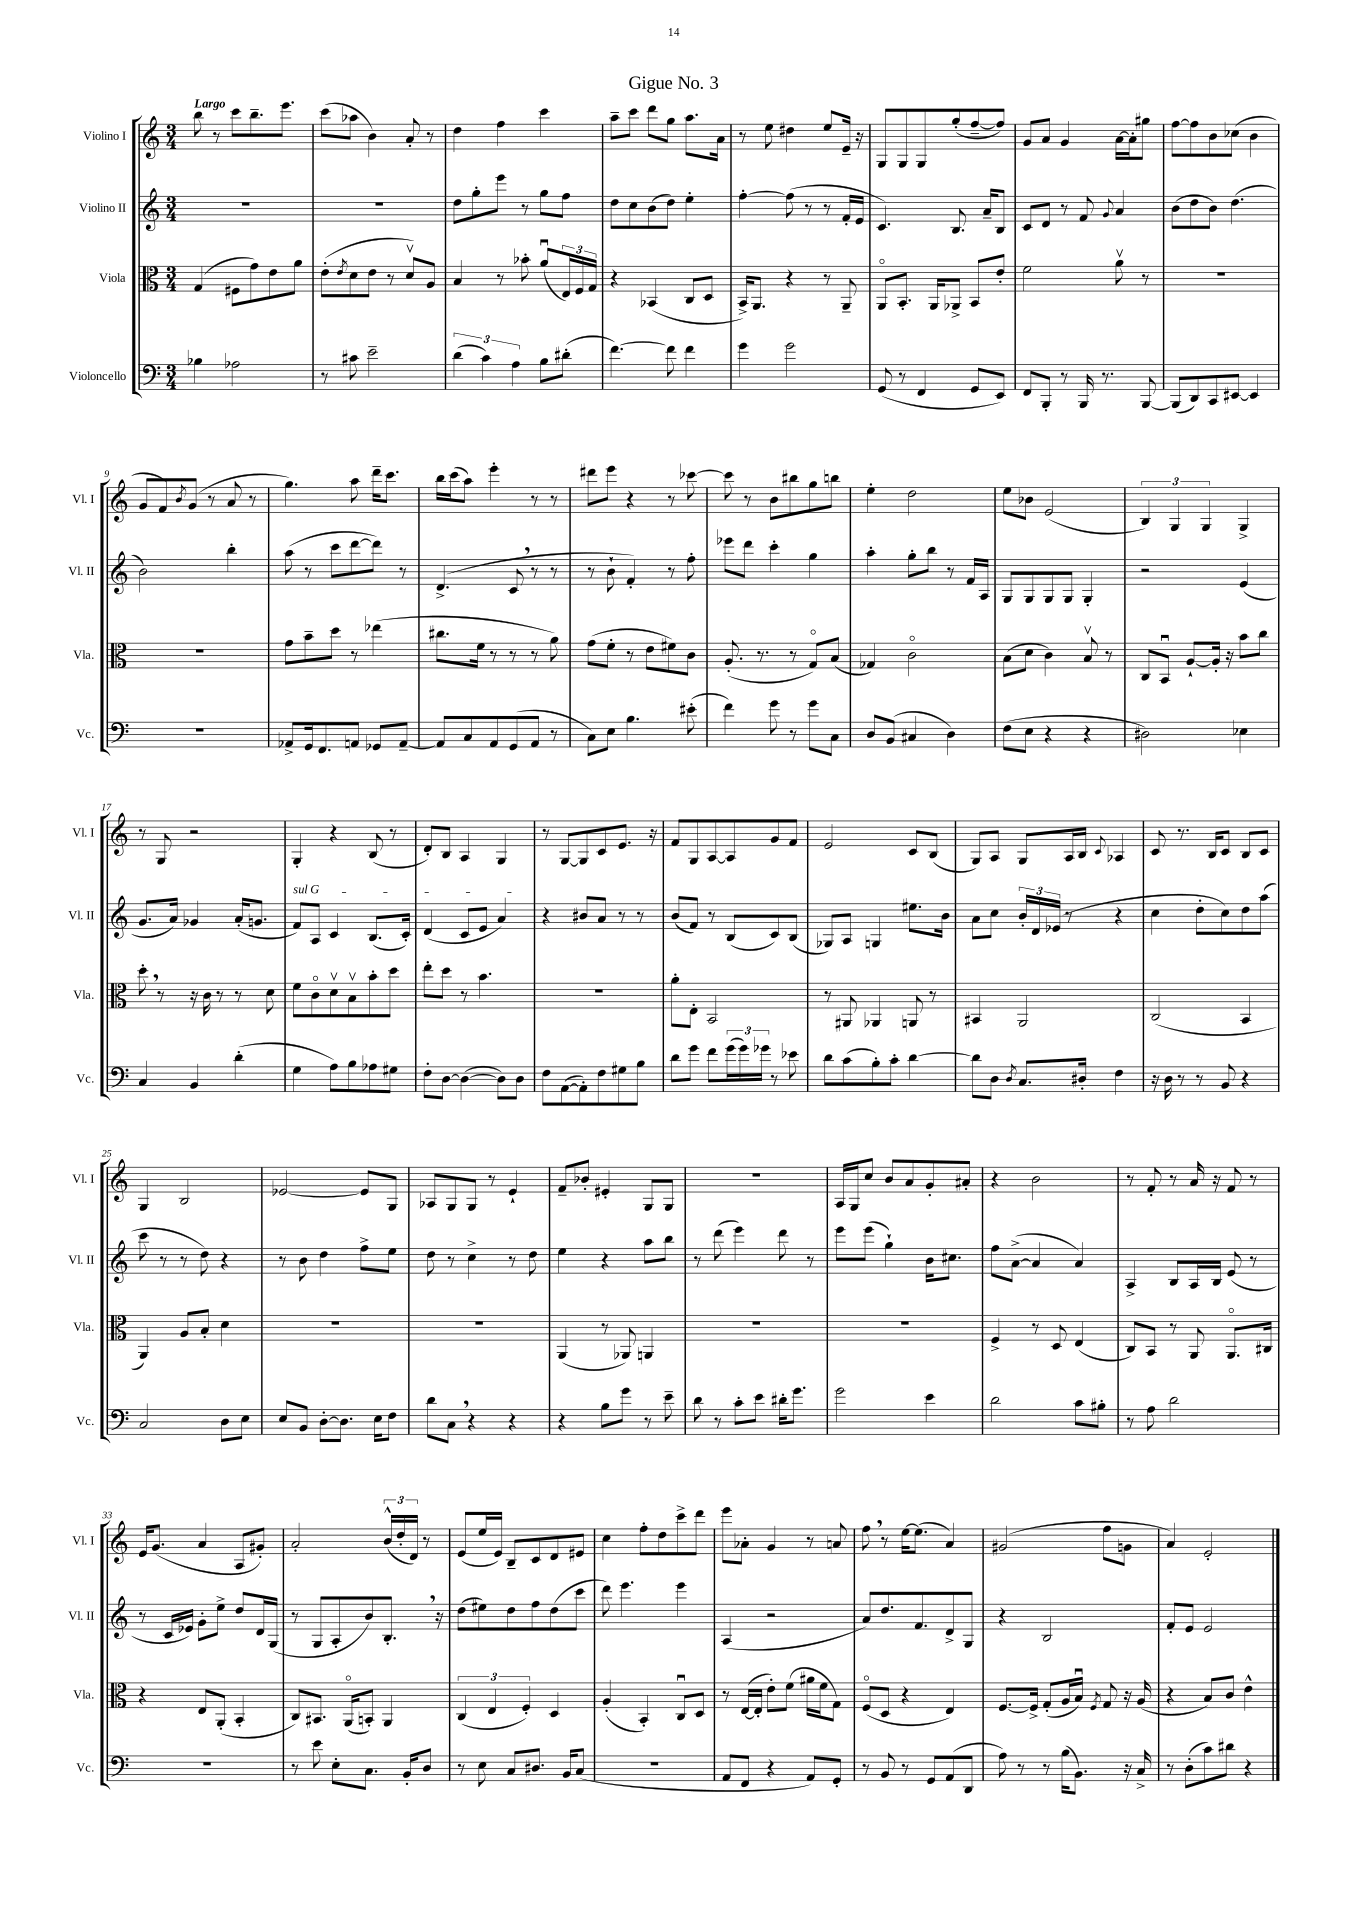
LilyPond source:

\header { title = "Gigue No. 3" }
<<
\new StaffGroup <<
\new Staff = "s0" \with { instrumentName = "Violino I" shortInstrumentName = "Vl. I" } {
    \clef treble \key c \major \numericTimeSignature \time 3/4 \tempo "Largo"
    b''8 r8 c'''8 b''8.-- e'''8. |
    c'''8( aes''8 b'4) a'8-. r8 |
    d''4 f''4 c'''4 |
    a''8-- c'''8 d'''8 g''8 a''8. a'16 |
    r8 e''8 dis''4 e''8 e'16-- r16 |
    g8 g8 g8 g''8-.( f''8~-- f''8) |
    g'8 a'8 g'4 a'16~ a'16-. gis''8 |
    f''8~ f''8 b'8 ces''8( b'4 |
    g'8 f'8) \acciaccatura { b'8 } g'8( r8 a'8 r8 |
    g''4.) a''8 d'''16-- c'''8. |
    b''16 c'''16( a''8) e'''4-. r8 r8 |
    dis'''8 e'''8 r4 r8 ces'''8~ |
    ces'''8 r8 b'8 bis''8 g''8 b''8 |
    e''4-. d''2 |
    e''8 bes'8 e'2( |
    \tuplet 3/2 { b4) g4 g4 } g4-> |
    r8 g8 r2 |
    g4-. r4 b8( r8 |
    d'8-.) b8 a4 g4 |
    r8 g8~ g8 c'8 e'8. r16 |
    f'8 g8 a8~ a8 g'8 f'8 |
    e'2 c'8 b8( |
    g8) a8 g8 a16 b16 \appoggiatura { c'8 } aes4 |
    c'8 r8. b16 c'8 b8 c'8 |
    g4 b2 |
    ees'2~ ees'8 g8 |
    aes8 g8 g8 r8 e'4-! |
    f'8-- bes'8-. eis'4-. g8 g8 |
    R2. |
    a16 g16 c''8 b'8 a'8 g'8-. ais'8-. |
    r4 b'2 |
    r8 f'8-. r8 a'16 r16 f'8 r8 |
    e'16 g'8.( a'4 a8 gis'8-.) |
    a'2-. \tuplet 3/2 { b'16-^( d''16-. d'16) } r8 |
    e'8( e''16 e'16) b8-- c'8 d'8 eis'8 |
    c''4 f''8-. d''8 c'''8-> d'''8 |
    e'''8 aes'8-. g'4 r8 a'8 |
    f''8 \breathe r8 e''16~ e''8.( a'4) |
    gis'2( f''8 g'8 |
    a'4) e'2-. \bar "|." |
}
\new Staff = "s1" \with { instrumentName = "Violino II" shortInstrumentName = "Vl. II" } {
    \clef treble \key c \major \numericTimeSignature \time 3/4
    R2. |
    R2. |
    d''8 g''8-. e'''8 r8 g''8 f''8 |
    d''8 c''8 b'8( d''8) e''4-. |
    f''4~-. f''8( r8 r8 f'16-. e'16 |
    c'4.) b8. a'16-- b8 |
    c'8 d'8 r8 f'8 \appoggiatura { g'8 } a'4 |
    b'8( d''8 b'8) d''4.( |
    b'2) b''4-. |
    a''8( r8 c'''8 d'''8~ d'''8) r8 |
    d'4.->( c'8 \breathe r8 r8 |
    r8 b'8-! f'4-.) r8 f''8-. |
    ees'''8 d'''8 c'''4-. g''4 |
    a''4-. g''8-. b''8 r8 f'16 a16 |
    g8 g8 g8 g8 g4-. |
    r2 e'4( |
    g'8. a'16) ges'4 a'16-.( g'8. |
    \once \override TextSpanner.bound-details.left.text = \markup { \italic "sul G" } f'8\startTextSpan) a8 c'4 b8.( c'16-.) |
    d'4( c'8 e'8 a'4\stopTextSpan) |
    r4 bis'8 a'8 r8 r8 |
    b'8( f'8) r8 b8( c'8) b8( |
    ges8) a8 g4 eis''8. b'16 |
    a'8 c''8 \tuplet 3/2 { b'16-. d'16 ees'16( } r8 r4 |
    c''4 d''8-. c''8) d''8 a''8( |
    c'''8 r8 r8 d''8) r4 |
    r8 b'8 d''4 f''8-> e''8 |
    d''8 r8 c''4-> r8 d''8 |
    e''4 r4 a''8 b''8 |
    r8 d'''8( e'''4) d'''8 r8 |
    e'''8 e'''8( g''4-!) b'16 cis''8. |
    f''8 a'8~->( a'4 a'4) |
    a4-> b8 a16 b16 e'8( r8 |
    r8 c'16 ees'16) g'8-. e''8-> d''8 d'16 g16( |
    r8 g8 a8-. b'8) b8.-. \breathe r16 |
    d''8( eis''8) d''8 f''8 d''8( c'''8 |
    d'''8) e'''4. e'''4 |
    a4( r2 |
    a'8) d''8. f'8. d'8-> g8 |
    r4 b2 |
    f'8-. e'8 e'2 \bar "|." |
}
\new Staff = "s2" \with { instrumentName = "Viola" shortInstrumentName = "Vla." } {
    \clef alto \key c \major \numericTimeSignature \time 3/4
    g4( fis8 g'8) e'8 a'8 |
    e'8-.( \acciaccatura { e'8 } d'8 e'8 r8 d'8\upbow) a8 |
    b4 r8 bes'8-. a'8\downbow( \tuplet 3/2 { e16) f16 g16 } |
    r4 bes,4( c8 d8 |
    b,16->) a,8. r4 r8 a,8-- |
    a,8\flageolet b,8.-. a,16 aes,8-> b,8 e'8-. |
    f'2 a'8\upbow r8 |
    R2. |
    R2. |
    g'8 b'8-- d''8 r8 ees''4( |
    cis''8. f'16 r8 r8 r8 a'8) |
    g'8( f'8-. r8 e'8 fis'8) c'8 |
    a8.-.( r8. r8 g8\flageolet) b8( |
    ges4) c'2\flageolet |
    b8( d'8 c'4) b8\upbow r8 |
    c8 b,8\downbow a8~-! a16-. r16 b'8 c''8 |
    d''8-. \breathe r8 r16 c'16 r8 r8 d'8 |
    f'8 c'8\flageolet d'8\upbow b8\upbow b'8-. d''8 |
    e''8-. d''8 r8 b'4. |
    R2. |
    a'8-. e8-. b,2 |
    r8 ais,8 aes,4 a,8 r8 |
    bis,4 a,2 |
    c2( b,4 |
    a,4) a8 b8-. d'4 |
    R2. |
    R2. |
    a,4( r8 aes,8) a,4 |
    R2. |
    R2. |
    f4-> r8 d8 e4( |
    c8) b,8 r8 a,8 a,8.\flageolet cis16 |
    r4 e8 a,8-.( b,4-. |
    c8) bis,8. a,16\flageolet( b,8-.) a,4 |
    \tuplet 3/2 { c4( e4 f4-.) } d4 |
    a4-.( b,4-.) c8\downbow d8 |
    r8 e16~( e16-. e'8-.) f'8( ais'16 f'16 g8) |
    f8\flageolet( d8 r4 e4) |
    f8.~ f16-> g8-.( a16 b16\downbow) \acciaccatura { f8 } g8 r16 a16( |
    r4 b8) c'8 e'4-^ \bar "|." |
}
\new Staff = "s3" \with { instrumentName = "Violoncello" shortInstrumentName = "Vc." } {
    \clef bass \key c \major \numericTimeSignature \time 3/4
    bes4 aes2 |
    r8 cis'8 e'2-- |
    \tuplet 3/2 { d'4( c'4) a4 } b8 dis'8-.( |
    f'4.~) f'8 f'4 |
    g'4 g'2 |
    g,8( r8 f,4 g,8 e,8) |
    f,8 b,,8-. r8 b,,16 r8. b,,8~ |
    b,,8( d,8) c,8 eis,8~ eis,4 |
    R2. |
    aes,8-> g,16 f,8. a,8 ges,8 a,8~-- |
    a,8 c8 a,8 g,8( a,8 r8 |
    c8) e8 b4. eis'8-.( |
    f'4) g'8 r8 g'8 c8 |
    d8 b,8( cis4 d4) |
    f8( e8 r4 r4 |
    dis2) ees4 |
    c4 b,4 d'4-.( |
    g4 a8) b8 aes8 gis8 |
    f8-. d8~ d4~( d8) d8 |
    f8 a,8~( a,8-.) f8 gis8 b8 |
    d'8 g'8 f'8 \tuplet 3/2 { g'16( g'16) ges'16 } r8 ees'8 |
    d'8 c'8( b8-.) c'8-. d'4~ |
    d'8 d8 \acciaccatura { d8 } c8. dis16-. f4 |
    r16 d16 r8 r8 b,8 r4 |
    c2 d8 e8 |
    e8 b,8 d8~-. d8. e16 f8 |
    d'8 c8 \breathe r4 r4 |
    r4 b8 g'8 r8 e'8-- |
    d'8 r8 c'8-. e'8 dis'16-. g'8. |
    g'2 e'4 |
    d'2 c'8 bis8-. |
    r8 a8 d'2 |
    R2. |
    r8 e'8 e8-. c8. b,16-. d8 |
    r8 e8 c8 dis8. b,16 c8( |
    R2. |
    a,8 f,8 r4 a,8) g,8-. |
    r8 b,8 r8 g,8 a,8( d,8 |
    a8) r8 r8 b16( b,8.) r16 c16-> |
    r8 d8-.( c'8) dis'8 r4 \bar "|." |
}
>>
>>
